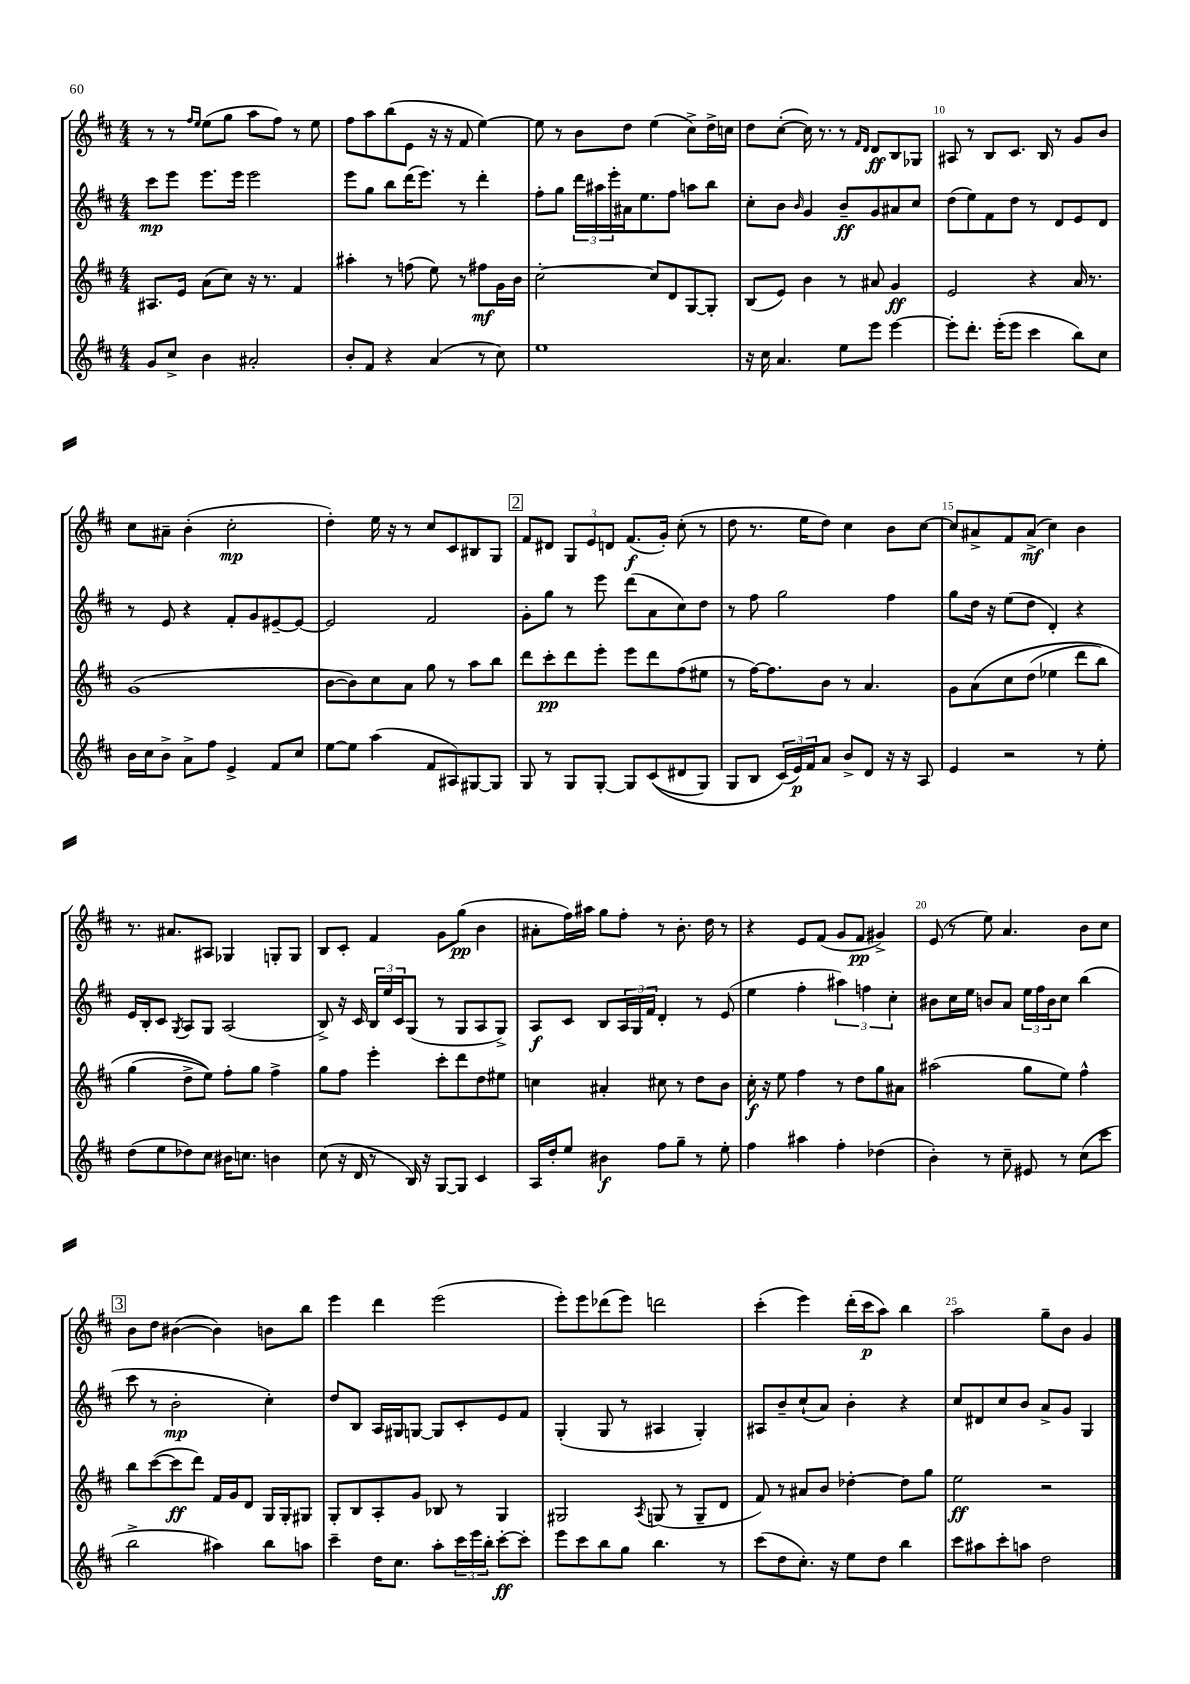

**kern	**dynam	**kern	**dynam	**kern	**dynam	**kern	**dynam
*part4	*part4	*part3	*part3	*part2	*part2	*part1	*part1
*staff4	*staff4	*staff3	*staff3	*staff2	*staff2	*staff1	*staff1
*clefG2	*	*clefG2	*	*clefG2	*	*clefG2	*
*k[f#c#]	*	*k[f#c#]	*	*k[f#c#]	*	*k[f#c#]	*
*M4/4	*	*M4/4	*	*M4/4	*	*M4/4	*
=6	=6	=6	=6	=6	=6	=6	=6
8g/L	.	8.A#X/L	.	8ccc#\L	mp	8r	.
8cc#^/J	.	.	.	8eee\J	.	8r	.
.	.	16e/Jk	.	.	.	.	.
.	.	.	.	.	.	16qqff#/LL	.
.	.	.	.	.	.	16qqee/JJ	.
4b\	.	(8a\L	.	8.eee\L	.	(8ee\L	.
.	.	8cc#\J)	.	.	.	8gg\J	.
.	.	.	.	16eee\Jk	.	.	.
2a#X'/	.	16r	.	2eee\	.	8aa\L	.
.	.	8.r	.	.	.	.	.
.	.	.	.	.	.	8ff#\J)	.
.	.	4f#/	.	.	.	8r	.
.	.	.	.	.	.	8ee\	.
=7	=7	=7	=7	=7	=7	=7	=7
8b'/L	.	4aa#X'\	.	8eee\L	.	8ff#\L	.
8f#/J	.	.	.	8gg\J	.	8aa\	.
4r	.	8r	.	8bb\L	.	(8bb\	.
.	.	(8ffn\	.	(16ddd\K	.	8e\J	.
.	.	.	.	8.eee\J)	.	.	.
(4a/	.	8ee\)	.	.	.	16r	.
.	.	.	.	.	.	16r	.
.	.	8r	.	8r	.	8f#/	.
8r	.	8ff#X\L	mf	4ddd'\	.	[4ee\)	.
8cc#\)	.	16g\L	.	.	.	.	.
.	.	16b\JJ	.	.	.	.	.
=8	=8	=8	=8	=8	=8	=8	=8
1ee	.	[2cc#'\	.	8ff#'\L	.	8ee\]	.
.	.	.	.	8gg\J	.	8r	.
.	.	.	.	24ddd\LL	.	8b\L	.
.	.	.	.	24aa#X\	.	.	.
.	.	.	.	24eee'\	.	.	.
.	.	.	.	16a#X\J	.	8dd\J	.
.	.	.	.	8.ee\	.	.	.
.	.	8cc#/L]	.	.	.	(4ee\	.
.	.	8d/	.	8ff#\J	.	.	.
.	.	[8G/	.	8aan\L	.	8cc#^\L)	.
.	.	8G'/J]	.	8bb\J	.	16dd^\L	.
.	.	.	.	.	.	16ccn\JJ	.
=9	=9	=9	=9	=9	=9	=9	=9
16r	.	(8B/L	.	8cc#'\L	.	8dd\L	.
16cc#\	.	.	.	.	.	.	.
4.a/	.	8e/J)	.	8b\J	.	([8cc#'\J	.
.	.	.	.	16qqb/	.	.	.
.	.	4b\	.	4g/	.	16cc#\])	.
.	.	.	.	.	.	8.r	.
8ee\L	.	8r	.	8b~/L	ff	8r	.
.	.	.	.	.	.	16qqf#/LL	.
.	.	.	.	.	.	16qqd/JJ	.
8eee\J	.	8a#X/	.	8g/	.	8d/L	ff
[4eee\	.	4g/	ff	8a#X/	.	8B/	.
.	.	.	.	8cc#/J	.	8G-X/J	.
=10	=10	=10	=10	=10	=10	=10	=10
8eee'\L]	.	2e/	.	(8dd\L	.	8A#X/	.
8.ddd'\J	.	.	.	8ee\)	.	8r	.
.	.	.	.	8f#\	.	8B/L	.
(16eee'\KL	.	.	.	.	.	.	.
8eee\J	.	.	.	8dd\J	.	8.c#/J	.
4ccc#\	.	4r	.	8r	.	.	.
.	.	.	.	.	.	16B/	.
.	.	.	.	8d/L	.	8r	.
8bb\L)	.	16a/	.	8e/	.	8g/L	.
.	.	8.r	.	.	.	.	.
8cc#\J	.	.	.	8d/J	.	8b/J	.
!!LO:LB:g=z
=11	=11	=11	=11	=11	=11	=11	=11
16b\LL	.	(1g	.	8r	.	8cc#\L	.
16cc#\J	.	.	.	.	.	.	.
8b^\J	.	.	.	8e/	.	8a#X~\J	.
8a^\L	.	.	.	4r	.	(4b'\	.
8ff#\J	.	.	.	.	.	.	.
4e^/	.	.	.	8f#'/L	.	2cc#'\	mp
.	.	.	.	8g/	.	.	.
8f#/L	.	.	.	[8e#X~/	.	.	.
8cc#/J	.	.	.	8e#/J_	.	.	.
=12	=12	=12	=12	=12	=12	=12	=12
[8ee\L	.	[8b\L	.	2e#/]	.	4dd'\)	.
8ee\J]	.	8b\])	.	.	.	.	.
(4aa\	.	8cc#\	.	.	.	16ee\	.
.	.	.	.	.	.	16r	.
.	.	8a\J	.	.	.	8r	.
8f#/L	.	8gg\	.	2f#/	.	8cc#/L	.
8A#X/)	.	8r	.	.	.	8c#/	.
[8G#X/	.	8aa\L	.	.	.	8B#X/	.
8G#/J]	.	8bb\J	.	.	.	8G/J	.
!!LO:REH:place=s1:t=2
=13	=13	=13	=13	=13	=13	=13	=13
8G/	.	8ddd\L	.	8g'\L	.	8f#/L	.
8r	.	8ccc#'\	pp	8gg\J	.	8d#X/J	.
8G/L	.	8ddd\	.	8r	.	12G/L	.
.	.	.	.	.	.	12e/	.
[8G'/J	.	8eee'\J	.	8eee\	.	.	.
.	.	.	.	.	.	12dn/J	.
8G/L]	.	8eee\L	.	(8ddd\L	.	(8.f#/L	f
((8c#/	.	8ddd\	.	8a\	.	.	.
.	.	.	.	.	.	16g'/Jk)	.
8d#X/	.	(8ff#\	.	8cc#\)	.	(8cc#'\	.
8G/J)	.	8ee#X\J	.	8dd\J	.	8r	.
=14	=14	=14	=14	=14	=14	=14	=14
8G/L	.	8r	.	8r	.	8dd\	.
8B/J	.	[16ff#\KL)	.	8ff#\	.	8.r	.
.	.	8.ff#\]	.	.	.	.	.
(24c#/LL)	.	.	.	2gg\	.	.	.
24e/)	p	.	.	.	.	.	.
.	.	.	.	.	.	16ee\KL	.
24f#/J	.	.	.	.	.	.	.
8a/J	.	8b\J	.	.	.	8dd\J)	.
8b^/L	.	8r	.	.	.	4cc#\	.
8d/J	.	4.a/	.	.	.	.	.
16r	.	.	.	4ff#\	.	8b\L	.
16r	.	.	.	.	.	.	.
8A/	.	.	.	.	.	[8cc#\J	.
=15	=15	=15	=15	=15	=15	=15	=15
4e/	.	8g\L	.	8gg\L	.	8cc#/L]	.
.	.	(8a\	.	16dd\Jk	.	8a#X^/	.
.	.	.	.	16r	.	.	.
2r	.	8cc#\	.	(8ee\L	.	8f#/	.
.	.	(8dd\J	.	8dd\J	.	(8a#^/J	mf
.	.	4ee-X\	.	4d'/)	.	4cc#\)	.
8r	.	8ddd\L	.	4r	.	4b\	.
8ee'\	.	8bb\J)	.	.	.	.	.
!!LO:LB:g=z
=16	=16	=16	=16	=16	=16	=16	=16
(8dd\L	.	(4gg\	.	16e/LL	.	8.r	.
.	.	.	.	16B'/J	.	.	.
8ee\	.	.	.	8c#/J	.	.	.
.	.	.	.	.	.	8.a#X/L	.
.	.	.	.	8qG/	.	.	.
8dd-X\)	.	8dd^\L	.	8A/L	.	.	.
8cc#\J	.	8ee\J))	.	8G/J	.	8A#X/J	.
16b#X\KL	.	8ff#'\L	.	(2A/	.	4G-X/	.
8.ccn\J	.	.	.	.	.	.	.
.	.	8gg\J	.	.	.	.	.
4bn\	.	4ff#^\	.	.	.	8Gn'/L	.
.	.	.	.	.	.	8G/J	.
=17	=17	=17	=17	=17	=17	=17	=17
(8cc#\	.	8gg\L	.	8B^/)	.	8B/L	.
16r	.	8ff#\J	.	16r	.	8c#'/J	.
16d/	.	.	.	16c#/	.	.	.
8r	.	4eee'\	.	24B/LL	.	4f#/	.
.	.	.	.	24ee/	.	.	.
.	.	.	.	24c#/J	.	.	.
16B/)	.	.	.	(8G/J	.	.	.
16r	.	.	.	.	.	.	.
[8G/L	.	8ccc#'\L	.	8r	.	8g\L	.
8G/J]	.	8ddd\	.	8G/L	.	(8gg\J	pp
4c#/	.	8dd\	.	8A/	.	4b\	.
.	.	8ee#X\J	.	8G^/J)	.	.	.
=18	=18	=18	=18	=18	=18	=18	=18
16A/LL	.	4ccn\	.	8A/L	f	8a#X'\L	.
16dd'/J	.	.	.	.	.	.	.
8ee/J	.	.	.	8c#/J	.	16ff#\L)	.
.	.	.	.	.	.	16aa#X\JJ	.
4b#X\	f	4a#X'/	.	8B/L	.	8gg\L	.
.	.	.	.	24A/L	.	8ff#'\J	.
.	.	.	.	24G/	.	.	.
.	.	.	.	24f#/JJ	.	.	.
8ff#\L	.	8cc#X\	.	4d'/	.	8r	.
8gg~\J	.	8r	.	.	.	8.b'\	.
8r	.	8dd\L	.	8r	.	.	.
.	.	.	.	.	.	16dd\	.
8ee'\	.	8b\J	.	(8e/	.	8r	.
=19	=19	=19	=19	=19	=19	=19	=19
4ff#\	.	16cc#'\	f	4ee\	.	4r	.
.	.	16r	.	.	.	.	.
.	.	8ee\	.	.	.	.	.
4aa#X\	.	4ff#\	.	4ff#'\	.	8e/L	.
.	.	.	.	.	.	(8f#/J	.
4ff#'\	.	8r	.	6aa#X\)	.	8g/L	.
.	.	8dd\L	.	.	.	8f#/J	pp
.	.	.	.	6ffn\	.	.	.
(4dd-X\	.	8gg\	.	.	.	4g#X^/)	.
.	.	.	.	6cc#'\	.	.	.
.	.	8a#X\J	.	.	.	.	.
=20	=20	=20	=20	=20	=20	=20	=20
4b'\)	.	(2aa#X\	.	8b#X\L	.	(8e/	.
.	.	.	.	16cc#\L	.	8r	.
.	.	.	.	16ee\JJ	.	.	.
8r	.	.	.	8bn/L	.	8ee\)	.
8cc#~\	.	.	.	8a/J	.	4.a/	.
8e#X/	.	8gg\L	.	24ee\LL	.	.	.
.	.	.	.	24ff#\	.	.	.
.	.	.	.	24b\J	.	.	.
8r	.	8ee\J)	.	8cc#\J	.	.	.
(8cc#\L	.	4ff#^^\	.	(4bb\	.	8b\L	.
8ccc#\J	.	.	.	.	.	8cc#\J	.
!!LO:LB:g=z
!!LO:REH:place=s1:t=3
=21	=21	=21	=21	=21	=21	=21	=21
2bb^\	.	8bb\L	.	8ccc#\	.	8b\L	.
.	.	([8ccc#\	.	8r	.	8dd\J	.
.	.	8ccc#\]	ff	2b'\	mp	([4b#X\	.
.	.	8ddd\J)	.	.	.	.	.
4aa#X\)	.	16f#/LL	.	.	.	4b#\])	.
.	.	16g/J	.	.	.	.	.
.	.	8d/J	.	.	.	.	.
8bb\L	.	16G/LL	.	4cc#'\)	.	8bn\L	.
.	.	16G'/J	.	.	.	.	.
8aan\J	.	8G#X/J	.	.	.	8bb\J	.
=22	=22	=22	=22	=22	=22	=22	=22
4ccc#~\	.	8G'/L	.	8dd/L	.	4eee\	.
.	.	8B/	.	8B/J	.	.	.
16dd\KL	.	8A'/	.	16A/LL	.	4ddd\	.
8.cc#\J	.	.	.	16G#X/J	.	.	.
.	.	8g/J	.	[8Gn/J	.	.	.
8aa'\L	.	8B-X/	.	8G/L]	.	(2eee\	.
24ccc#\L	.	8r	.	8c#'/	.	.	.
24eee\	.	.	.	.	.	.	.
24bb'\JJ	.	.	.	.	.	.	.
[8ccc#'\L	ff	4G/	.	8e/	.	.	.
8ccc#'\J]	.	.	.	8f#/J	.	.	.
=23	=23	=23	=23	=23	=23	=23	=23
8eee\L	.	2G#X/	.	(4G'/	.	8eee'\L)	.
8ccc#\	.	.	.	.	.	8eee\	.
8bb\	.	.	.	8G/	.	(8ddd-X\	.
8gg\J	.	.	.	8r	.	8eee\J)	.
.	.	8qA/	.	.	.	.	.
4.bb\	.	(8Gn/	.	4A#X/	.	2dddn\	.
.	.	8r	.	.	.	.	.
.	.	8G~/L	.	4G'/)	.	.	.
8r	.	8d/J	.	.	.	.	.
=24	=24	=24	=24	=24	=24	=24	=24
(8ccc#\L	.	8f#/)	.	8A#X/L	.	(4ccc#'\	.
8dd\	.	8r	.	8b~/	.	.	.
8.cc#'\J)	.	8a#X/L	.	(8cc#`/	.	4eee\)	.
.	.	8b/J	.	8a/J)	.	.	.
16r	.	.	.	.	.	.	.
8ee\L	.	[4dd-X'\	.	4b'\	.	(16ddd'\LL	.
.	.	.	.	.	.	16ccc#\J	p
8dd\J	.	.	.	.	.	8aa\J)	.
4bb\	.	8dd-\L]	.	4r	.	4bb\	.
.	.	8gg\J	.	.	.	.	.
=25	=25	=25	=25	=25	=25	=25	=25
8ccc#\L	.	2ee\	ff	8cc#/L	.	2aa\	.
8aa#X\	.	.	.	8d#X/	.	.	.
8ccc#'\	.	.	.	8cc#/	.	.	.
8aan\J	.	.	.	8b/J	.	.	.
2dd\	.	2r	.	8a^/L	.	8gg~\L	.
.	.	.	.	8g/J	.	8b\J	.
.	.	.	.	4G/	.	4g/	.
==	==	==	==	==	==	==	==
*-	*-	*-	*-	*-	*-	*-	*-
